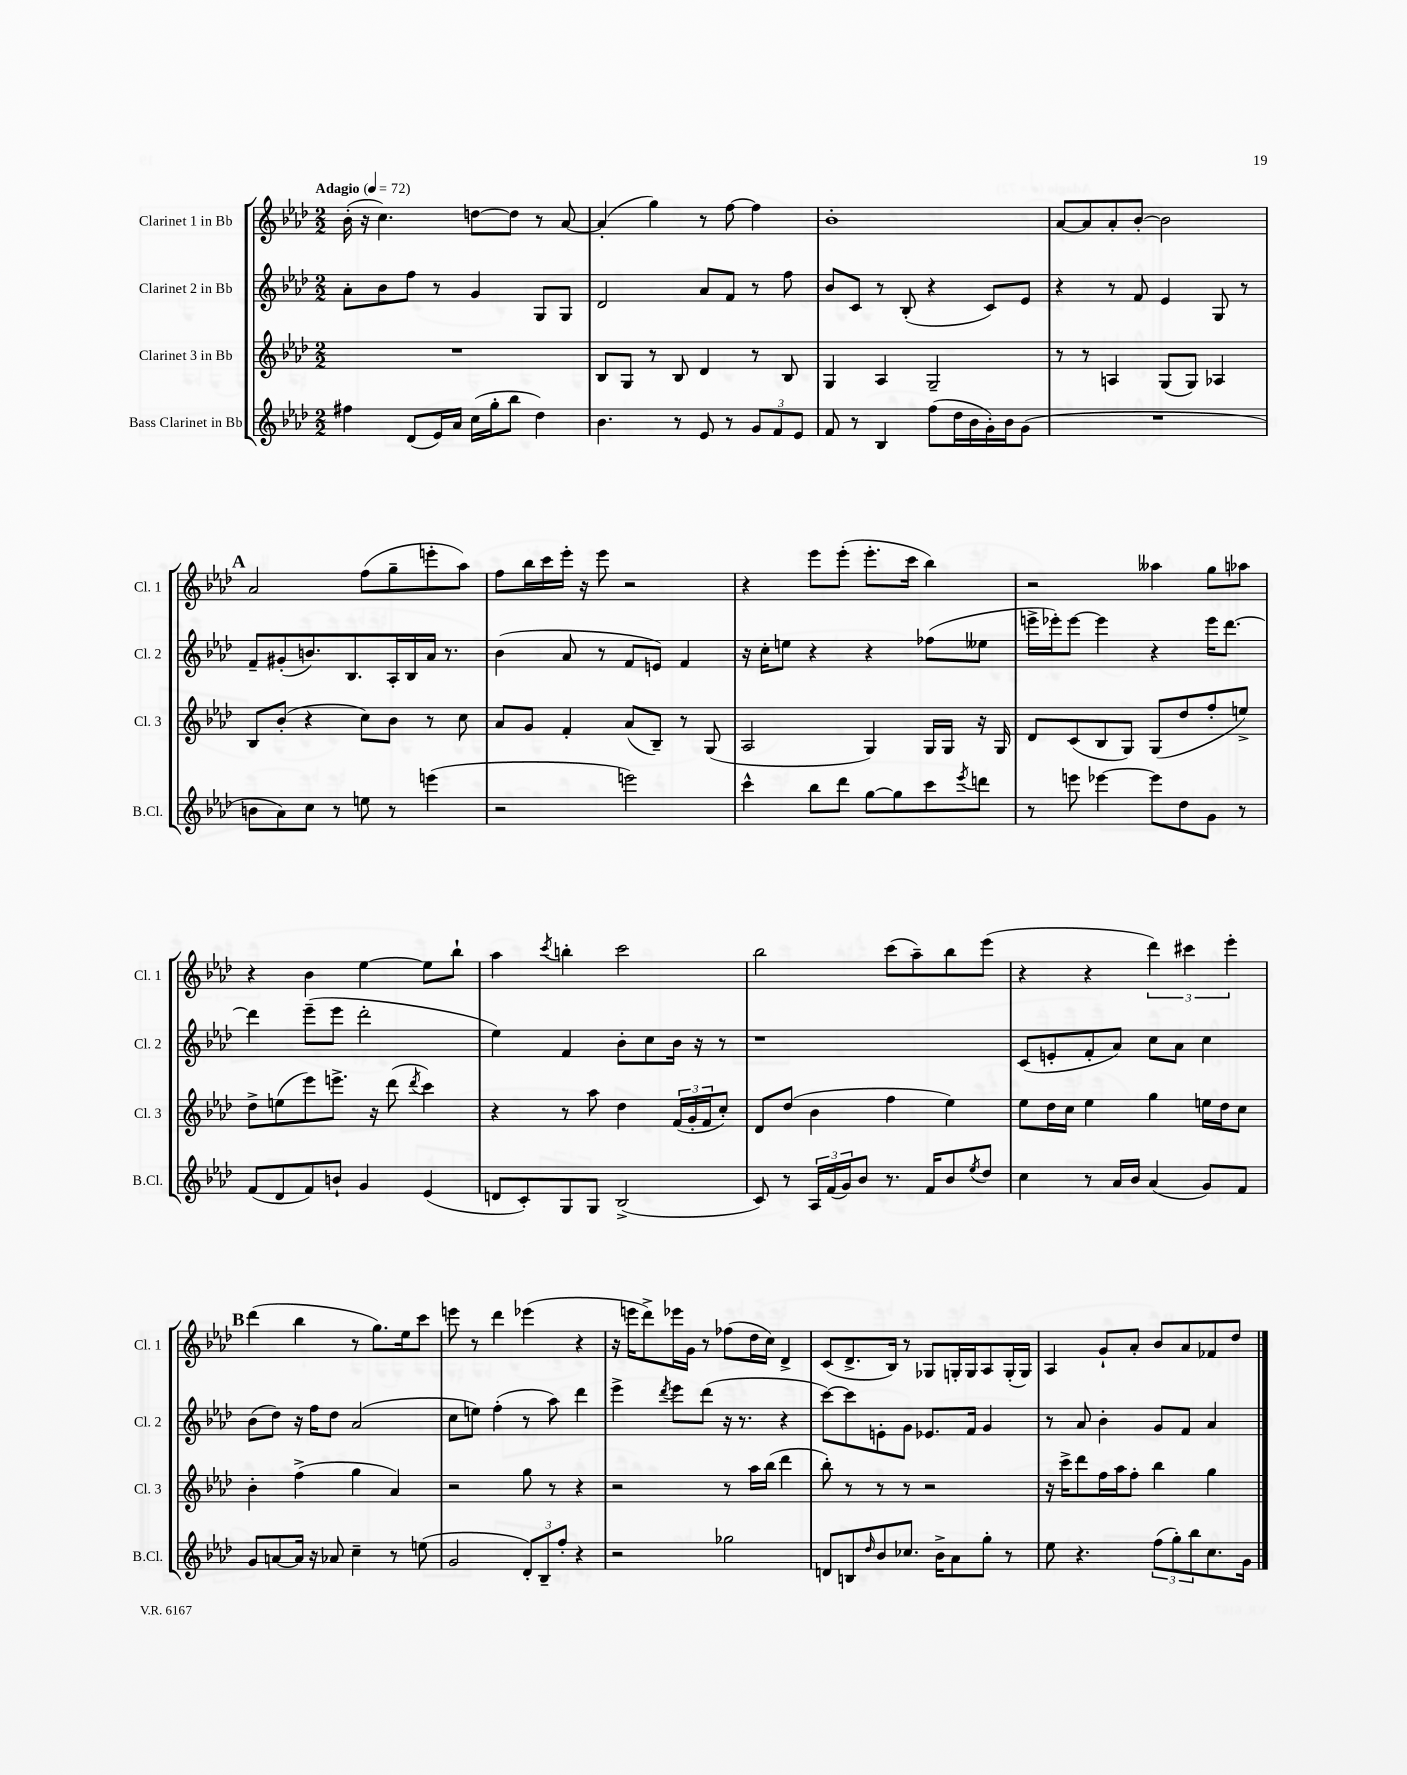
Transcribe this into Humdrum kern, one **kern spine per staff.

**kern	**kern	**kern	**kern
*part4	*part3	*part2	*part1
*staff4	*staff3	*staff2	*staff1
*I"Bass Clarinet in Bb	*I"Clarinet 3 in Bb	*I"Clarinet 2 in Bb	*I"Clarinet 1 in Bb
*I'B.Cl.	*I'Cl. 3	*I'Cl. 2	*I'Cl. 1
*clefG2	*clefG2	*clefG2	*clefG2
*k[b-e-a-d-]	*k[b-e-a-d-]	*k[b-e-a-d-]	*k[b-e-a-d-]
*M2/2	*M2/2	*M2/2	*M2/2
*MM72	*MM72	*MM72	*MM72
=1	=1	=1	=1
!	!	!	!LO:TX:a:B:t=Adagio
4ff#X\	1r	8a-'\L	(16b-'\
.	.	.	16r
.	.	8b-\	4.cc\)
(8d-/L	.	8ff\J	.
16e-/L)	.	8r	.
16a-/JJ	.	.	.
(16cc\LL	.	4g/	[8ddn\L
16gg'\J	.	.	.
8bb-\J	.	.	8dd\J]
4dd-\)	.	8G/L	8r
.	.	8G/J	[8a-/
=2	=2	=2	=2
4.b-\	8B-/L	2d-/	(4a-'/]
.	8G/J	.	.
.	8r	.	4gg\)
8r	8B-/	.	.
8e-/	4d-/	8a-/L	8r
8r	.	8f/J	[8ff\
12g/L	8r	8r	4ff\]
12f/	.	.	.
.	8B-/	8ff\	.
12e-/J	.	.	.
=3	=3	=3	=3
8f/	4G/	8b-/L	1b-'
8r	.	8c/J	.
4B-/	4A-/	8r	.
.	.	(8B-'/	.
(8ff\L	2G~/	4r	.
16dd-\L	.	.	.
16b-\	.	.	.
16g'\)	.	8c/L)	.
16b-\J	.	.	.
(8g\J	.	8e-/J	.
=4	=4	=4	=4
1r	8r	4r	[8a-/L
.	8r	.	8a-/]
.	4An/	8r	8a-'/
.	.	8f/	[8b-'/J
.	(8G/L	4e-/	2b-\]
.	8G/J)	.	.
.	4A-X/	8G/	.
.	.	8r	.
!!LO:LB:g=z
!!LO:REH:place=s1:t=A
=5	=5	=5	=5
8bn\L	8B-/L	8f~/L	2a-/
8a-\)	(8b-'/J	(8g#X'/	.
8cc\J	4r	8.bn/)	.
8r	.	.	.
.	.	8.B-/	.
8een\	8cc\L)	.	(8ff\L
8r	8b-\J	16A-'/L	8gg~\
.	.	16B-/	.
(4eeen\	8r	16a-/JJ	8eeen'\
.	.	8.r	.
.	8cc\	.	8aa-\J)
=6	=6	=6	=6
2r	8a-/L	(4b-\	8ff\L
.	8g/J	.	16bb-\L
.	.	.	16ccc\
.	4f'/	8a-/	16eee-'\JJ
.	.	.	16r
.	.	8r	8eee-\
2eeen\)	(8a-/L	8f/L	2r
.	8B-~/J)	8en/J)	.
.	8r	4f/	.
.	(8G/	.	.
=7	=7	=7	=7
4ccc^^\	2A-/	16r	4r
.	.	16cc'\KL	.
.	.	8een\J	.
8bb-\L	.	4r	8eee-\L
8ddd-\J	.	.	(8eee-'\J
[8gg\L	4G/)	4r	8.eee-'\L
8gg\]	.	.	.
.	.	.	16ccc\Jk
8ccc\	16G/LL	(8ff-X\L	4bb-\)
.	16G/JJ	.	.
8qeee-/	.	.	.
8dddn\J	16r	8ee--X\J	.
.	16G/	.	.
=8	=8	=8	=8
8r	8d-/L	16eeen^\LL	2r
.	.	16eee-X'\J)	.
8eeen\	(8c/	[8eee-\J	.
[4eee-X\	8B-/	4eee-\]	.
.	8G/J)	.	.
8eee-\L]	(8G/L	4r	4aa--X\
8dd-\	8dd-/	.	.
8g\J	8ff'/	16eee-\KL	8gg\L
.	.	[8.ddd-\J	.
8r	8een^/J)	.	8aa-X\J
!!LO:LB:g=z
=9	=9	=9	=9
(8f/L	8dd-^\L	4ddd-\]	4r
8d-/	(8een\	.	.
8f/)	8eee-\)	(8eee-~\L	4b-\
8bn`/J	8.eeen^\J	8eee-\J	.
4g/	.	2ddd-'\	[4ee-\
.	16r	.	.
.	(8ddd-\	.	.
.	8qddd-/	.	.
(4e-/	4ccc\)	.	8ee-\L]
.	.	.	8bb-`\J
=10	=10	=10	=10
8dn/L	4r	4ee-\)	4aa-\
8c'/)	.	.	.
.	.	.	8qccc/
8G/	8r	4f/	4bbn'\
8G/J	8aa-\	.	.
(2B-^/	4dd-\	8b-'\L	2ccc\
.	.	8cc\	.
.	(24f/LL	16b-\Jk	.
.	24g'/	.	.
.	.	16r	.
.	24f/J	.	.
.	8cc'/J)	8r	.
=11	=11	=11	=11
8c/)	8d-/L	1r	2bb-\
8r	(8dd-/J	.	.
24A-/LL	4b-\	.	.
(24f/	.	.	.
24g/J)	.	.	.
8b-/J	.	.	.
8.r	4ff\	.	(8ccc\L
.	.	.	8aa-~\)
16f/KL	.	.	.
8b-/	4ee-\)	.	8bb-\
8qee-/	.	.	.
8dd-/J	.	.	(8eee-\J
=12	=12	=12	=12
4cc\	8ee-\L	(8c/L	4r
.	16dd-\L	8en'/	.
.	16cc\JJ	.	.
8r	4ee-\	8f'/	4r
16a-/LL	.	8a-/J)	.
16b-/JJ	.	.	.
(4a-/	4gg\	8cc\L	6ddd-\)
.	.	8a-\J	.
.	.	.	6ccc#X\
8g/L)	16een\LL	4cc\	.
.	16dd-\J	.	.
.	.	.	6eee-'\
8f/J	8cc\J	.	.
!!LO:LB:g=z
!!LO:REH:place=s1:t=B
=13	=13	=13	=13
8g/L	4b-'\	(8b-\L	(4ddd-\
[8an/	.	8dd-\J)	.
16a/Jk]	(4ff^\	16r	4bb-\
16r	.	16ff\KL	.
8a-X/	.	8dd-\J	.
4cc~\	4gg\	(2a-/	8r
.	.	.	8.gg\L)
8r	4a-/)	.	.
.	.	.	16ee-\k
(8een\	.	.	8ccc\J
=14	=14	=14	=14
2g/	2r	8cc\L	8eeen\
.	.	8een\J)	8r
.	.	(4ff'\	4ddd-\
12d-'/L)	8gg\	8r	(4eee-X\
12B-~/	.	.	.
.	8r	8aa-\)	.
12ff'/J	.	.	.
4r	4r	4ddd-\	4r
=15	=15	=15	=15
2r	2r	4eee-^\	16r
.	.	.	16eeen\KL
.	.	.	8ddd-^\)
.	.	8qddd-/	.
.	.	8eee-\L	16eee-X\L
.	.	.	16g\JJ
.	.	(8ddd-\J	8r
2gg-X\	8r	16r	(8ff-X\L
.	.	8.r	.
.	16aa-\LL	.	16dd-\L
.	(16bb-\JJ	.	16cc\JJ)
.	4ddd-\	4r	4d-^/
=16	=16	=16	=16
8dn/L	8bb-'\)	[8ccc\L)	(8c/L
8Bn/	8r	8ccc\]	8.d-^/
16qqdd-/	.	.	.
8b-/	8r	8en'\	.
.	.	.	16B-/Jk)
8.cc-X/J	8r	8g\J	8r
.	2r	8.e-X/L	8G-X/L
16b-^\KL	.	.	.
8a-\	.	.	16Gn'/L
.	.	16f/Jk	16G/J
8gg'\J	.	4g/	8A-/
8r	.	.	(16G'/L
.	.	.	16G/JJ)
=17	=17	=17	=17
8ee-\	16r	8r	4A-/
.	16ccc^\KL	.	.
4.r	8ddd-\	8a-/	.
.	16ff\L	4b-'\	8g`/L
.	16aa-\J	.	.
.	8ff'\J	.	8a-'/J
(12ff\L	4bb-\	8g/L	8b-/L
12gg'\)	.	.	.
.	.	8f/J	8a-/
12bb-\	.	.	.
8.cc\	4gg\	4a-/	8f-X/
.	.	.	8dd-/J
16g\Jk	.	.	.
==	==	==	==
*-	*-	*-	*-
